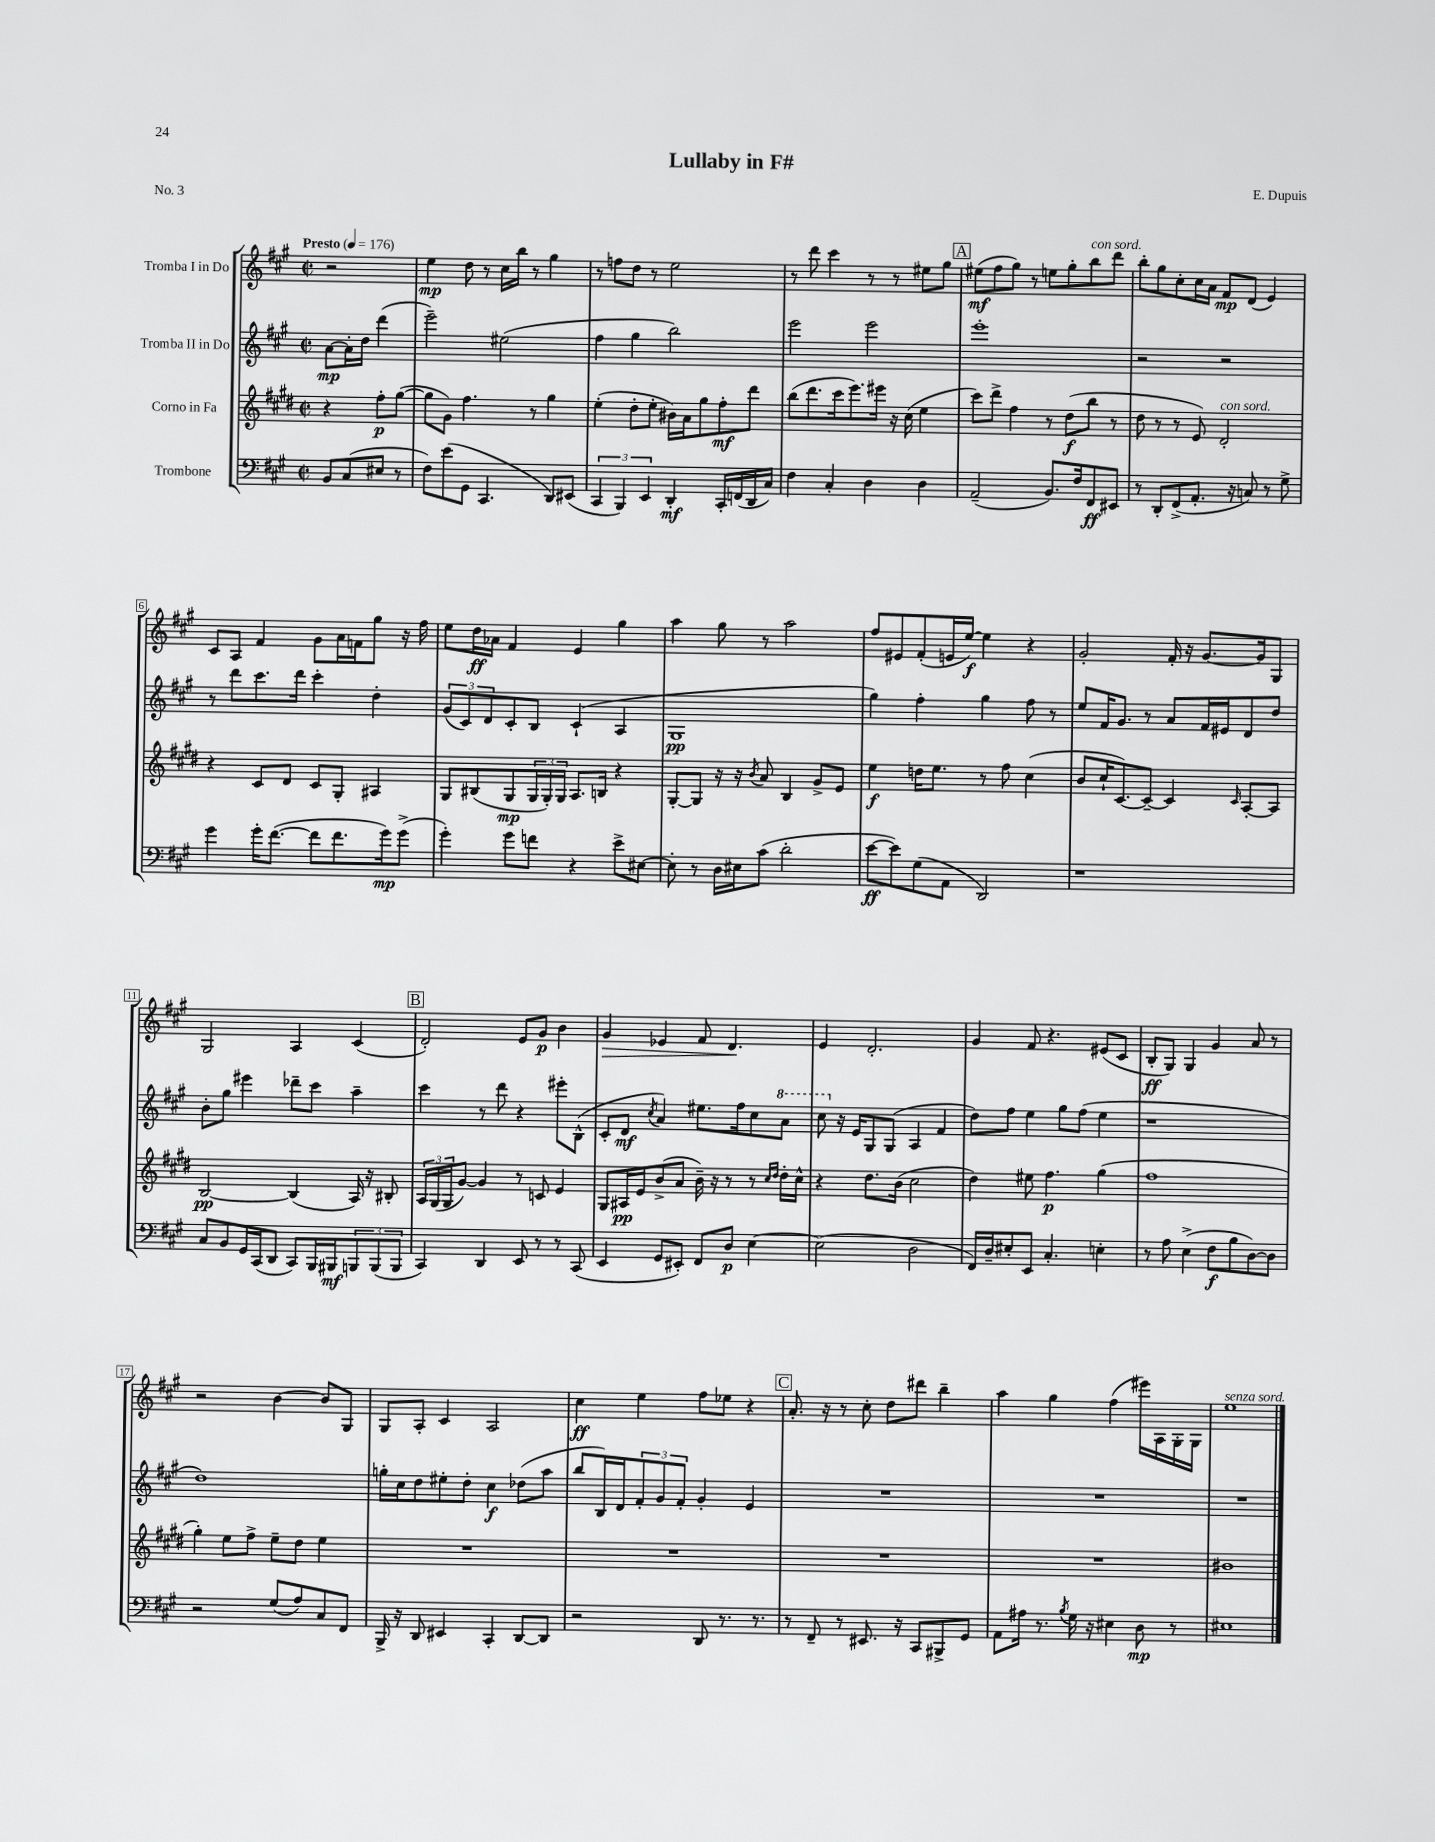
\header { title = "Lullaby in F#" composer = "E. Dupuis" piece = "No. 3" }
<<
\new StaffGroup <<
\new Staff = "s0" \with { instrumentName = "Tromba I in Do" } {
    \clef treble \key a \major \defaultTimeSignature \time 2/2 \partial 2 \tempo "Presto" 4 = 176
    r2 |
    e''4\mp d''8 r8 cis''16 b''16 r8 gis''4 |
    r8 f''8 d''8 r8 e''2 |
    r8 d'''8 cis'''4 r8 r8 eis''8 gis''8 |
    \mark \markup { \box "A" } eis''8\mf( fis''8 gis''8) r8 e''8 gis''8-. b''8^\markup { \italic "con sord." } d'''8 |
    b''8-. gis''8 cis''8-. cis''16 a'16 fis'8\mp d'8( e'4) |
    cis'8 a8 fis'4 gis'8 a'16 f'16 gis''8 r16 fis''16 |
    e''8 d''16\ff aes'16 fis'4 e'4 gis''4 |
    a''4 gis''8 r8 a''2 |
    fis''8 eis'8 fis'8-.( e'16 e''16~\f) e''4 r4 |
    gis'2-. fis'16-. r16 gis'8.~ gis'16 gis8 |
    gis2 a4 cis'4( |
    \mark \markup { \box "B" } d'2-.) e'8 gis'8\p b'4 |
    gis'4\> ees'4 fis'8 d'4.\! |
    e'4 d'2.-. |
    gis'4 fis'8 r4. eis'8( cis'8 |
    b8-.\ff gis8) gis4 gis'4 a'8 r8 |
    r2 b'4~ b'8 gis8 |
    gis8 a8-. cis'4 a2 |
    cis''4\ff e''4 fis''8 ees''8 r4 |
    \mark \markup { \box "C" } a'8.-. r16 r8 cis''8-. d''8 dis'''8 b''4-- |
    a''4 gis''4 fis''4( eis'''16) a16 gis16-. gis16 |
    e''1^\markup { \italic "senza sord." } \bar "|." |
}
\new Staff = "s1" \with { instrumentName = "Tromba II in Do" } {
    \clef treble \key a \major \defaultTimeSignature \time 2/2 \partial 2
    a'8~\mp a'16-. d''16 d'''4( |
    e'''2--) eis''2( |
    fis''4 gis''4 b''2) |
    e'''2 e'''2 |
    \mark \markup { \box "A" } e'''1-. |
    r2 r2 |
    r8 d'''8 cis'''8. d'''16 cis'''4-. d''4-. |
    \tuplet 3/2 { gis'8( cis'8) d'8 } cis'8-. b8 cis'4-!( a4 |
    gis1\pp |
    gis''4) fis''4-. gis''4 fis''8 r8 |
    e''8 fis'16 gis'8. r8 a'8 fis'16 eis'16 d'8 d''8 |
    b'8-. gis''8 eis'''4 des'''8-- cis'''8 a''4-- |
    \mark \markup { \box "B" } cis'''4 r8 d'''8 r4 eis'''8-. b8-^( |
    cis'8-. d'8\mf \acciaccatura { cis''8 } a'4) eis''8. fis''16 cis''8 \ottava #1 a''8 |
    cis'''8 \ottava #0 r16 e'16 gis8 gis8( a4 fis'4 |
    d''8) fis''8 e''4 gis''8 fis''8( e''4 |
    r1 |
    d''1) |
    g''16-. cis''16 d''8 eis''8-. d''8-. cis''4\f des''8( a''8 |
    b''8 b16) d'16 \tuplet 3/2 { fis'8-. gis'8 fis'8-. } gis'4-. e'4 |
    \mark \markup { \box "C" } R1 |
    R1 |
    R1 \bar "|." |
}
\new Staff = "s2" \with { instrumentName = "Corno in Fa" } {
    \clef treble \key e \major \defaultTimeSignature \time 2/2 \partial 2
    r4 fis''8-.\p gis''8~( |
    gis''8 gis'8) fis''4. r8 gis''4 |
    e''4-.( dis''8-. e''8-. bis'16) a'16 gis''8 fis''8-.\mf dis'''8 |
    b''8( dis'''8. cis'''16 e'''8.) eis'''16 r16 cis''16( e''4 |
    \mark \markup { \box "A" } cis'''8) dis'''8-> fis''4 r8 dis''8\f( b''8 r8 |
    dis''8 r8 r8 e'8) dis'2-.^\markup { \italic "con sord." } |
    r4 cis'8 dis'8 cis'8 gis8-. ais4 |
    gis8 bis8( gis8\mp \tuplet 3/2 { gis16 gis16-.) gis16 } a8. b16 r4 |
    gis8~-. gis8 r16 r16 \acciaccatura { b'8 } a'8 b4 gis'8-> e'8 |
    e''4\f d''16 e''8. r8 fis''8 cis''4( |
    b'8 cis''16-! cis'8.~) cis'8~-- cis'4 \grace { cis'16 } a8~-. a8 |
    b2~\pp b4( a16) r16 bis8-. |
    \mark \markup { \box "B" } \tuplet 3/2 { a16 gis16( gis16 } gis'8~) gis'4 r8 c'8 e'4 |
    gis8 ais16\pp e'16 b'8->( a'8 b'16--) r16 r8 r8 \grace { cis''16 dis''16 } dis''16-. cis''16-^ |
    r4 dis''8. b'16( cis''2 |
    dis''4) eis''8 fis''4.\p gis''4( |
    fis''1 |
    gis''4-.) e''8 fis''8-> e''8-- dis''8 e''4 |
    R1 |
    R1 |
    \mark \markup { \box "C" } R1 |
    R1 |
    bis'1 \bar "|." |
}
\new Staff = "s3" \with { instrumentName = "Trombone" } {
    \clef bass \key a \major \defaultTimeSignature \time 2/2 \partial 2
    b,8 cis8( eis8 r8 |
    fis8) e'8( gis,8 cis,4. d,8) eis,8( |
    \tuplet 3/2 { cis,4 b,,4) e,4 } d,4-.\mf cis,16-. f,16( d,16 cis16) |
    fis4 cis4-. d4 d4 |
    \mark \markup { \box "A" } a,2--( b,8.) fis16 fis,8\ff eis,8 |
    r8 d,8-. fis,8->( a,8.-. r16 c8) r8 gis8-> |
    gis'4 gis'16-. fis'8.~( fis'8 fis'8. gis'16\mp) gis'8->( |
    gis'4-.) gis'8 f'8 r4 e'8-> eis8~ |
    eis8-. r8 d16 eis16 cis'8( d'2-. |
    e'8~\ff e'8) gis8( a,8 d,2) |
    r1 |
    cis8 b,8 gis,16 cis,16( d,8 cis,8) b,,16 bis,,16\mf \tuplet 3/2 { b,,8 b,,8( b,,8 } |
    \mark \markup { \box "B" } cis,4) d,4 e,8 r8 r8 cis,8( |
    e,4 gis,8 eis,8-.) fis,8 d8\p e4~ |
    e2( d2 |
    fis,16) d16-- eis8-. e,8 cis4.-. e4-. |
    r8 a8 e4->( fis8\f b8 d8~) d8 |
    r2 gis8( a8) cis8 fis,8 |
    b,,16-> r16 d,8 eis,4 cis,4-. d,8~ d,8 |
    r2 d,8 r8. r8. |
    \mark \markup { \box "C" } r8 fis,8-- r8 eis,8. r16 cis,8 bis,,8-> gis,8 |
    a,8 ais16 r8. \acciaccatura { b8 } gis16 r16 eis4 d8\mp r8 |
    eis1 \bar "|." |
}
>>
>>
\layout { \context { \Score \override BarNumber.stencil = #(make-stencil-boxer 0.1 0.3 ly:text-interface::print) } }
